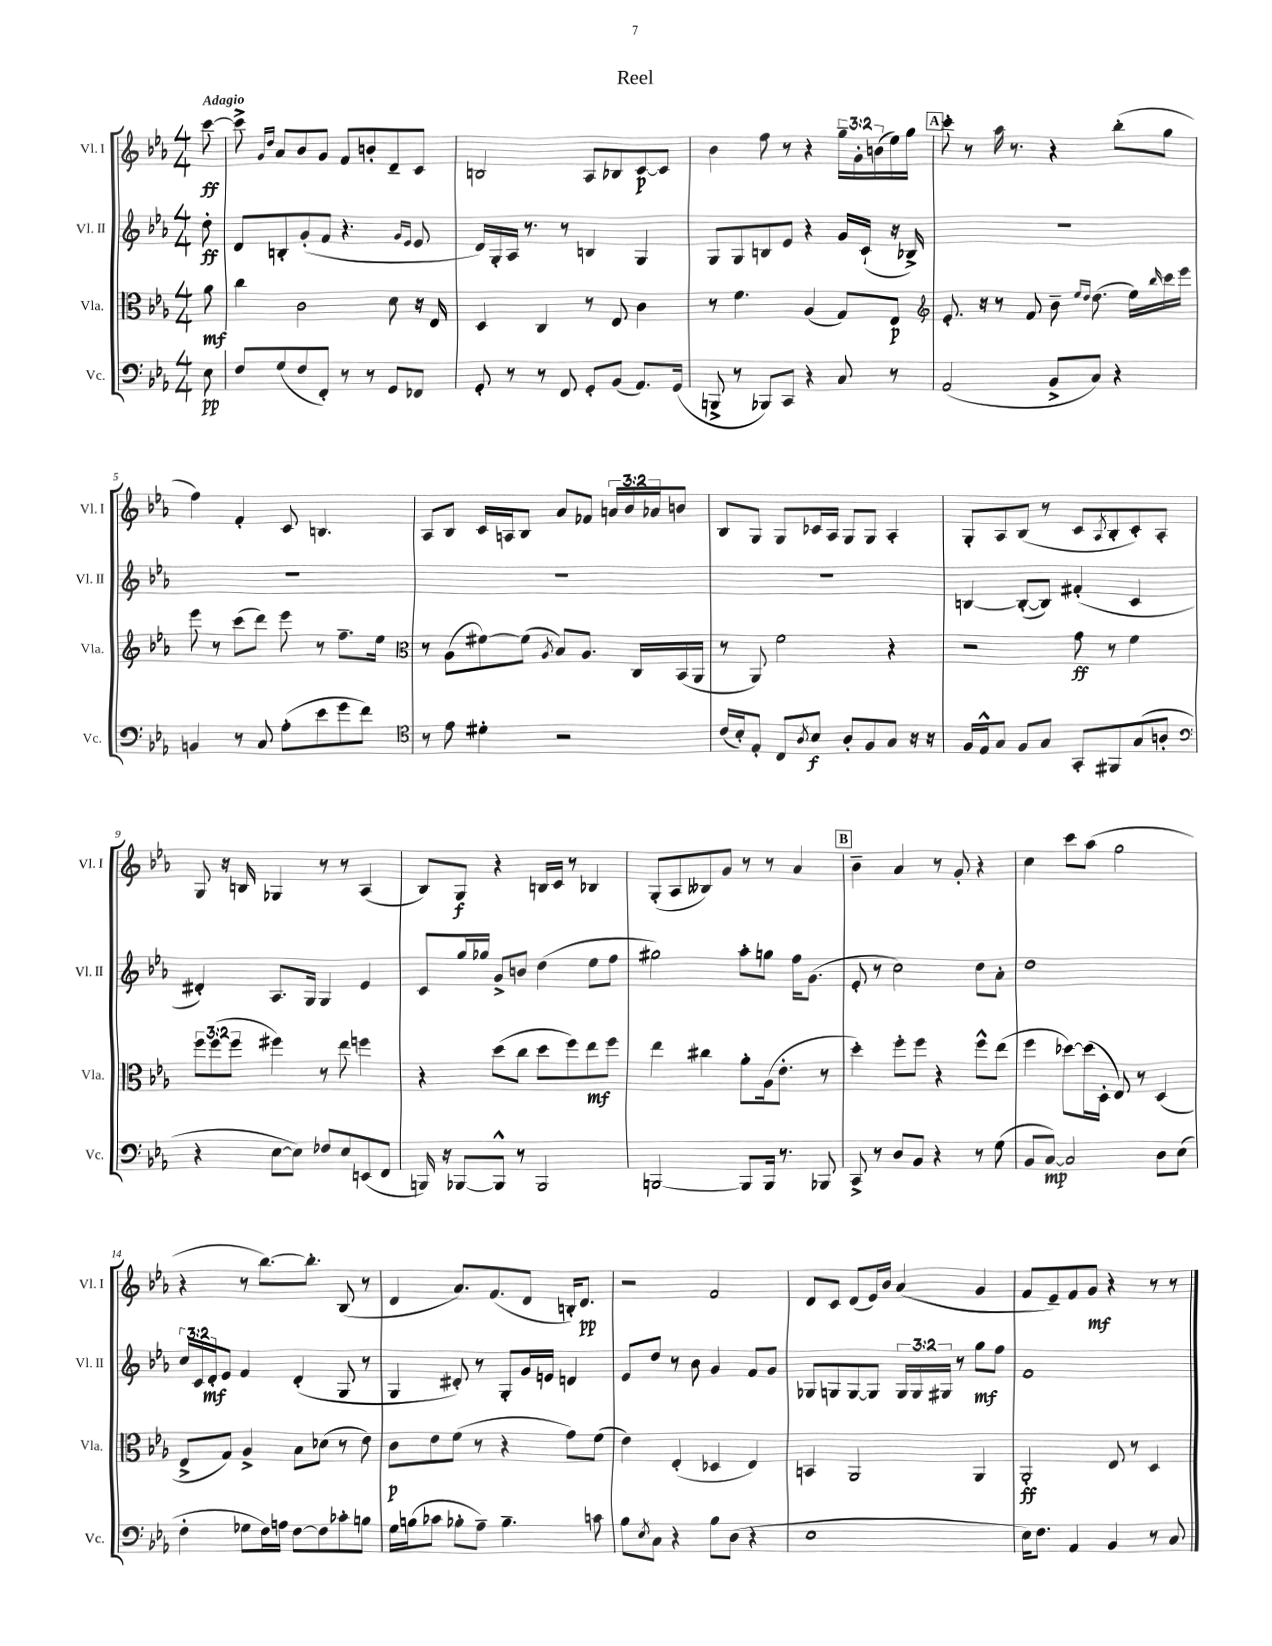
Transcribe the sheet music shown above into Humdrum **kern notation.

**kern	**kern	**kern	**kern
*staff4	*staff3	*staff2	*staff1
*clefF4	*clefC3	*clefG2	*clefG2
*k[b-e-a-]	*k[b-e-a-]	*k[b-e-a-]	*k[b-e-a-]
*M4/4	*M4/4	*M4/4	*M4/4
8E-	8a-	8dd'	[8ccc
=	=	=	=
8F	4cc	8d	8ccc^]
.	.	.	16qqg
.	.	.	16qqdd
(8G	.	8B'	8a-
8F	2c	(8g'	8b-
8FF')	.	8f	8g
8r	.	4.r	8f
8r	.	.	8b'
8GG	8d	.	8d~
.	.	16qqg	.
.	.	16qqe-	.
8FF-	16r	8e-	8c
.	16E-	.	.
=	=	=	=
8GG'	4D	16d)	2B
.	.	16G'	.
8r	.	16A-	.
.	.	8.r	.
8r	4C	.	.
8FF	.	8r	.
8GG'	8r	4B	8A-
(8BB-	8E-	.	8B-
8.AA-)	4c	4G	[8c
.	.	.	8c]
(16GG	.	.	.
=	=	=	=
8BBB^	8r	8G	4b-
8r	4.f	8G	.
8BBB-)	.	8B	8ff
8CC	.	8e-	8r
4r	(4A-	4r	4r
8C	8G)	16g	24gg~
.	.	.	24g'
.	.	(16c`	.
.	.	.	(24b
8r	8E-	16r	16ee-)
.	.	16B-^)	16gg
=	=	=	=
*	*clefG2	*	*
(2AA-	8.e-'	1r	8ccc'
.	.	.	8r
.	16r	.	.
.	8r	.	16aa-
.	.	.	8.r
.	8f	.	.
8BB-^	8b-~	.	4r
.	16qqee-	.	.
.	16qqdd	.	.
8C)	(8.dd	.	.
4r	.	.	(8bb-'
.	16ee-)	.	.
.	16qqbb-	.	.
.	16ccc	.	8gg
.	16eee-	.	.
=	=	=	=
4BB	8eee-	1r	4ff)
.	8r	.	.
8r	(8ccc	.	4f'
8C	8ddd)	.	.
(8A-'	8eee-	.	8c
8e-	8r	.	4.B
8g	8.ff~	.	.
8f)	.	.	.
.	16ee-	.	.
=	=	=	=
*clefC4	*clefC3	*	*
8r	8r	1r	8A-
8e-	(8A-	.	8B-
4d#'	[8f#)	.	16c
.	.	.	16A
.	(8f#]	.	8B-
.	8qA-	.	.
2r	8B-)	.	8a-
.	8.A-	.	8f-
.	.	.	24a
.	.	.	24b-
.	16C	.	.
.	.	.	24a-
.	(16BB-	.	8b
.	16AA-	.	.
=	=	=	=
(16c	8r	1r	8B-
16B-')	.	.	.
8E-'	8AA-)	.	8G
8C	2f	.	8G
8qA-	.	.	.
8B-	.	.	16c-
.	.	.	16A-
8A-'	.	.	8G
8F	.	.	8G
8G	4r	.	4A-'
16r	.	.	.
16r	.	.	.
=	=	=	=
16F	2r	[4B	8G'
16E-^^	.	.	.
8G	.	.	8A-
8F	.	(8B'_	(8B-
8G	.	8B])	8r
8GG'	8g	(4f#'	8c
.	.	.	8qA-
8FF#	8r	.	8B-'
(8G	4f	4c	8c')
8A'	.	.	8A-'
=	=	=	=
*clefF4	*	*	*
4r	12ff	4d#')	8G
.	(12ff	.	.
.	.	.	16r
.	12ff	.	.
.	.	.	16B
[8E-	4ff#)	8.A-	4G-
8E-])	.	.	.
.	.	16G	.
8F-	8r	4G	8r
8E-	8ee-	.	8r
(8EE	4ff	4e-	(4A-
8FF	.	.	.
=	=	=	=
16BBB)	4r	8c	8B-)
16r	.	.	.
[8BBB-	.	16gg	8G
.	.	16gg-	.
8BBB-^^]	(8dd	8g^	4r
8r	8cc	8b	.
2BBB-	8dd	(4dd	16B
.	.	.	16c
.	8ff)	.	8r
.	8ee-	8ee-	4B-
.	8ff	8ff	.
=	=	=	=
[2BBB	4ee-	2gg#)	(8G'
.	.	.	8A-
.	4cc#	.	8B--)
.	.	.	8g
8BBB]	8a-'	8aa-'	8r
16BBB	(16A-	8gg	8r
8.r	8.e-'	.	.
.	.	16ff	4a-
.	.	(8.g	.
8BBB-	8r	.	.
=	=	=	=
8CC^	4dd')	8e-'	4b-~
8r	.	8r	.
8D	8ff'	2cc)	4a-
8BB-	8ff	.	.
4r	4r	.	8r
.	.	.	8g'
8r	8ff^^	8dd	4r
(8G	(8ee-	8a-'	.
=	=	=	=
8BB-	4ff	1dd	4cc
[8C)	.	.	.
2C]	[8dd-)	.	8ccc
.	(16dd-]	.	(8aa-
.	16D'	.	.
.	8E-)	.	2gg
.	8r	.	.
8D	(4D	.	.
(8E-	.	.	.
=	=	=	=
4F'	8E-^	24cc	4r
.	.	24c	.
.	.	24d'	.
.	8G)	8e-	.
8G-	4A-^	4f	8r
16F)	.	.	[8.bb-)
16A	.	.	.
[8F	8B-	(4d'	.
.	.	.	8.bb-']
8F]	(8d-	.	.
8c-'	8r	8G	(8B-
8B	8e-)	8r	8r
=	=	=	=
16G	8c	4G	4d
(16B	.	.	.
8c-	8e-	.	.
8B-'	(8f	8d#')	8.a-)
8A-~)	8r	8r	.
.	.	.	(8.f
4.B-~	4r	8G'	.
.	.	16g	8d
.	.	16e	.
.	8g)	4d	16B')
.	.	.	8.d
8c	(8f	.	.
=	=	=	=
8B-	4e-)	8e-	2r
8qE-	.	.	.
8C	.	8dd	.
4r	(4E-'	8r	.
.	.	8b-	.
8B-	4D-	4g	2f
(8D	.	.	.
4r	4E-)	8f	.
.	.	8g	.
=	=	=	=
1E-	4BB	8G-	8d
.	.	8G	8c
.	2AA-	[8G	(8d
.	.	8G]	16e-)
.	.	.	16b-
.	.	24G	(4a-
.	.	24G	.
.	.	24G#	.
.	.	8r	.
.	4AA-	8gg	4g
.	.	8ff	.
=	=	=	=
16E-)	2AA-'	1f	8f
8.F	.	.	.
.	.	.	8e-~)
4AA-	.	.	8f
.	.	.	8g
4BB-	8E-	.	4r
.	8r	.	.
8r	4D	.	8r
8C	.	.	8r
==	==	==	==
*-	*-	*-	*-
